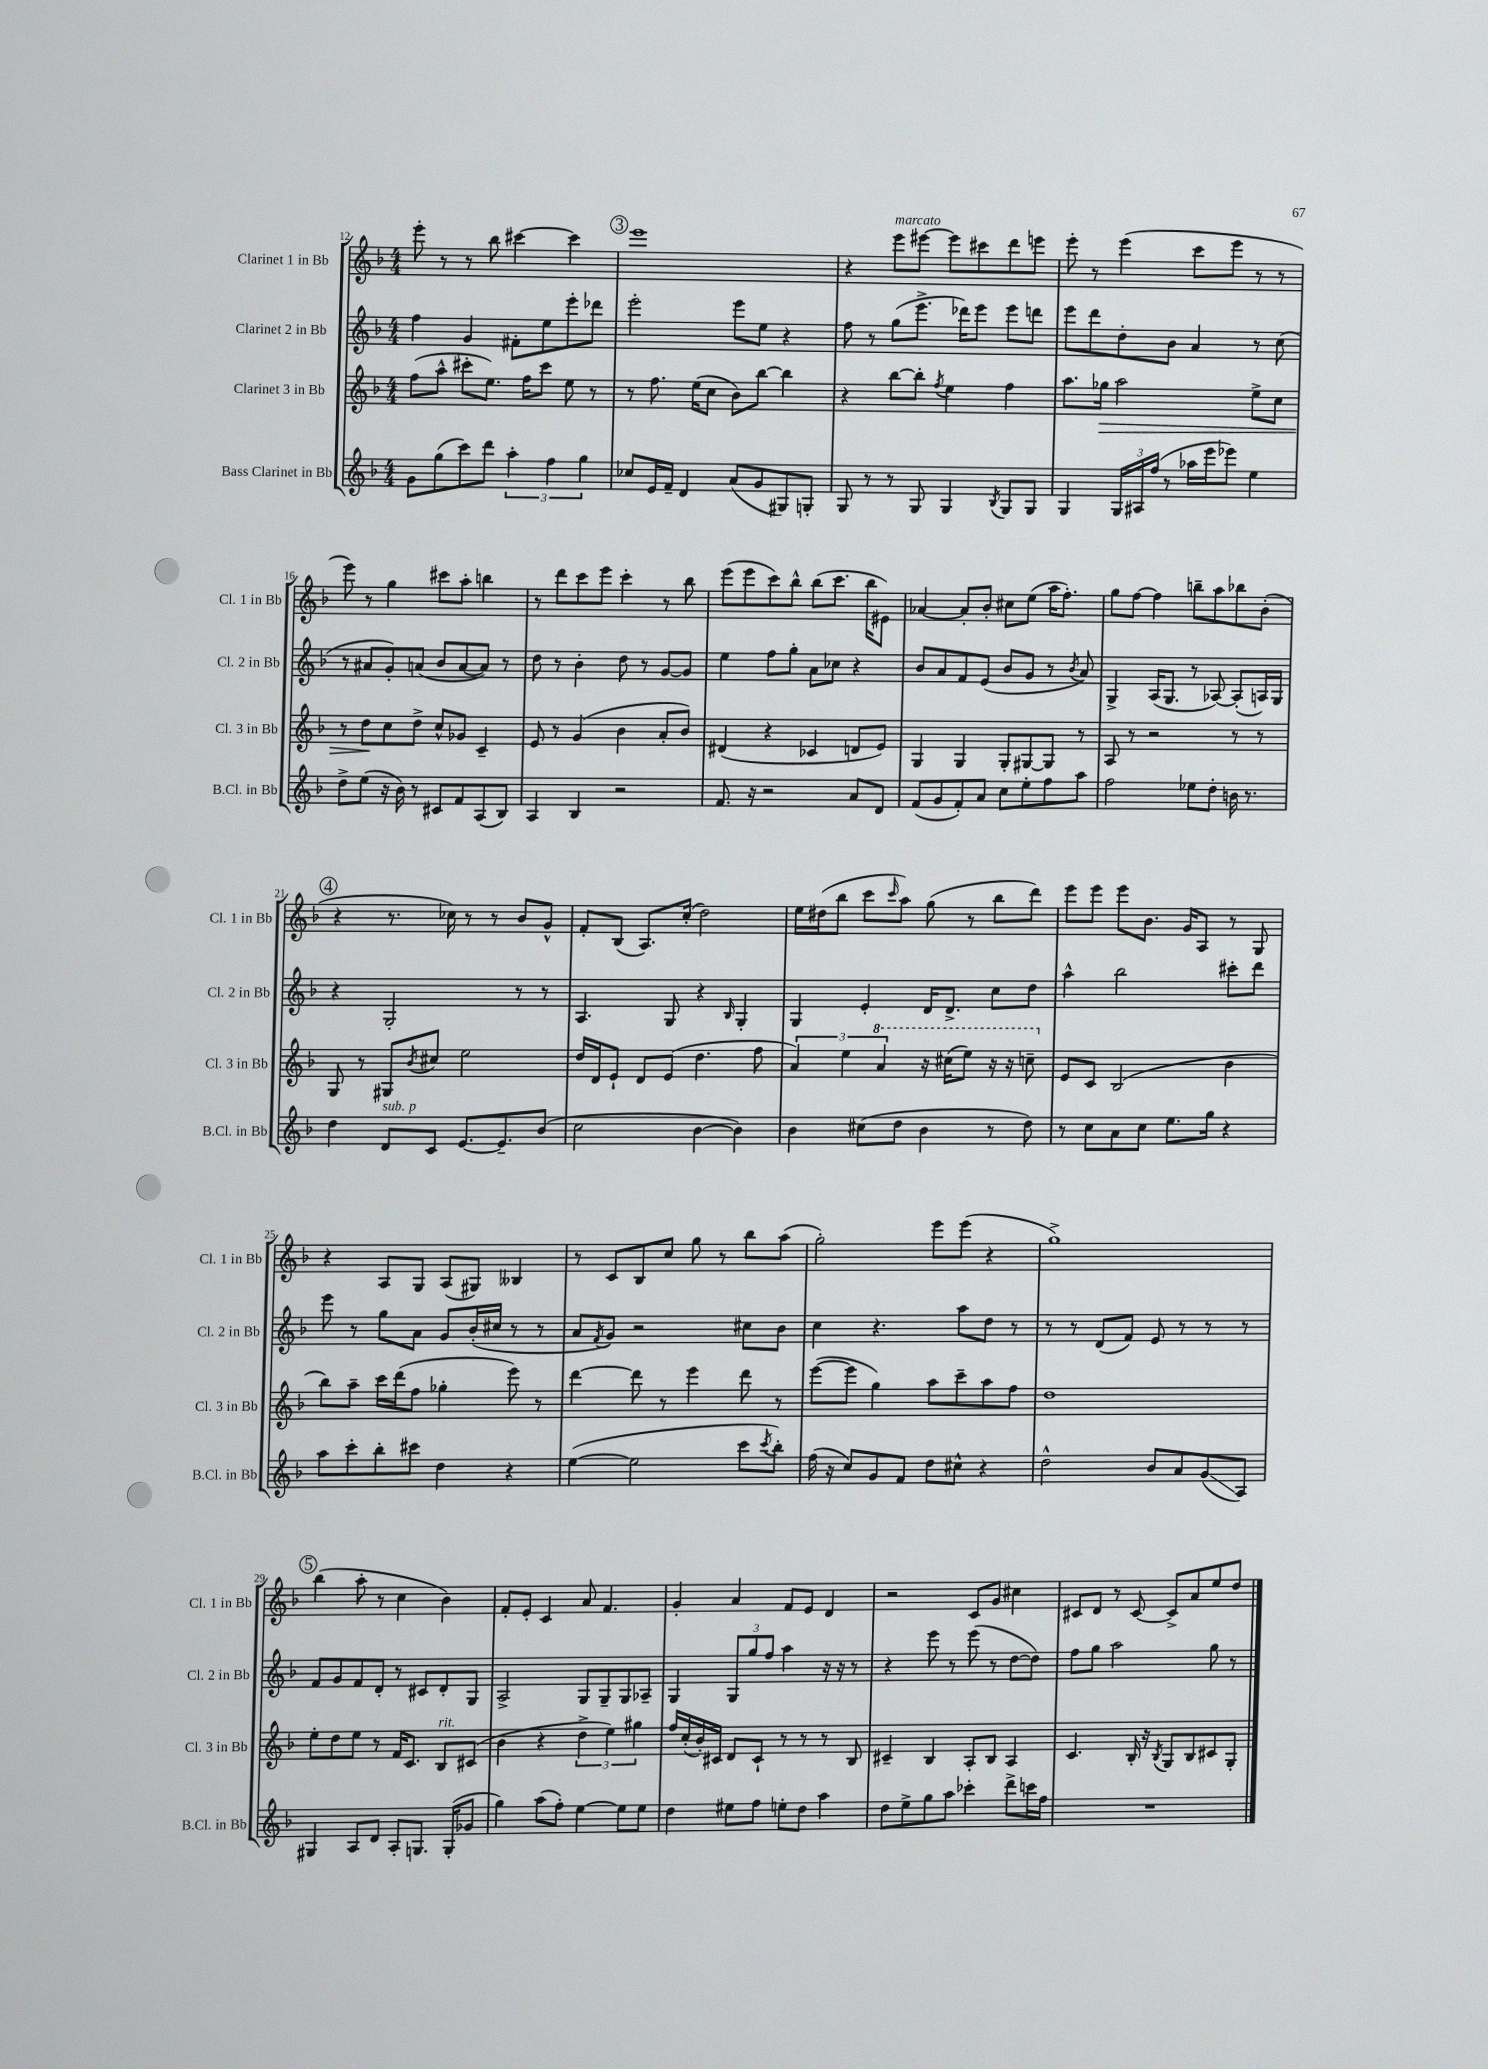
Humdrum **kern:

**kern	**kern	**kern	**kern
*staff4	*staff3	*staff2	*staff1
*clefG2	*clefG2	*clefG2	*clefG2
*k[b-]	*k[b-]	*k[b-]	*k[b-]
*M4/4	*M4/4	*M4/4	*M4/4
8g	(8ff	4ff	8eee'
(8gg	8aa^^	.	8r
8ccc)	8ccc#'	4g	8r
8ddd	8.ee)	.	8bb-
6aa'	.	8f#'	[4ccc#
.	16ff	.	.
.	8ccc#	8ee	.
6ff	.	.	.
.	8ee	8eee'	4ccc#]
6gg	.	.	.
.	8r	8ddd-	.
=	=	=	=
8cc-	8r	2eee'	1eee
16e	8.ff	.	.
16f~	.	.	.
4d	.	.	.
.	(16ee	.	.
.	8cc	.	.
(8a	8b-)	8eee	.
8g	[8bb-	8ee	.
8G#)	4bb-]	4r	.
8G'	.	.	.
=	=	=	=
8G	4r	8ff	4r
8r	.	8r	.
8r	[8bb-	(8gg	8eee
8G	8bb-']	8.eee^	[8eee#
.	8qff	.	.
4G	4ee	.	8eee#]
.	.	16ddd-)	.
.	.	8eee	8ccc#
8qB-	.	.	.
8G	4ff	8eee	8ddd
8G	.	8ddd	8eee
=	=	=	=
4G	8.aa	8eee	8eee'
.	.	8ddd	8r
.	16gg-	.	.
24G	2aa	8dd'	(4eee
24A#	.	.	.
(24ff	.	.	.
8r	.	8b-	.
16aa-	.	4a	8ccc
16eee	.	.	.
8eee-)	.	.	8eee
4ee	8ee^	8r	8r
.	8cc	(8cc	8r
=	=	=	=
8dd^	8r	8r	8eee)
(8ee	8dd	8a#	8r
16r	8cc	8g')	4gg
16b-)	.	.	.
8r	8dd^	(8a	.
8c#	8cc^^	8b-	8ccc#
8f	8g-	[8a	8aa'
(8A	4c~	8a])	4bb
8B-)	.	8r	.
=	=	=	=
4A	8e	8dd	8r
.	8r	8r	8ddd
4B-	(4g	4b-'	8ccc
.	.	.	8eee
2r	4b-	8dd	4ccc'
.	.	8r	.
.	8a'	[8g	8r
.	8b-)	8g]	8bb-
=	=	=	=
8.f	(4d#	4ee	(8eee
.	.	.	8eee
16r	.	.	.
2r	4r	8ff	8ccc)
.	.	8gg'	8bb-^^
.	4c-	8a	(8bb-
.	.	8cc-	8.ccc
8a	8d	4r	.
.	.	.	16bb-
8d	8e)	.	8e#)
=	=	=	=
(8f	4G	8b-	[4a-
8g	.	8a	.
8f')	4G	8f	8a-']
8a	.	(8e	8b-'
8cc	8G'	8b-	8cc#
8ee'	[8G#	8g	(8ee
8ff	8G#]	8r	16aa
.	.	.	8.ff')
.	.	8qb-	.
8aa	8r	8a)	.
=	=	=	=
2ff	8A	4G^	8gg
.	8r	.	[8ff
.	2r	(16A	4ff]
.	.	8.G	.
8ee-	.	8r	8bb~
8dd'	.	[8A-)	8aa
16b	8r	(8A-']	8bb-
8.r	.	.	.
.	8r	16A)	(8b-'
.	.	16G	.
=	=	=	=
4dd	8G	4r	4r
.	8r	.	.
8d	8G#	2G'	8.r
.	8qb-	.	.
8c	8cc#	.	.
.	.	.	16cc-)
[8.e	2ee	.	8r
.	.	.	8r
8.e~]	.	.	.
.	.	8r	8b-
(8b-	.	8r	8g^^
=	=	=	=
2cc	16dd	4.A	8f'
.	16d	.	.
.	8e`	.	(8B-
.	8d	.	8.A)
.	(8e	8G	.
.	.	.	(16cc'
[4b-	4.dd	4r	2dd)
.	.	16qqB-	.
4b-])	.	4G'	.
.	8ff	.	.
=	=	=	=
4b-	6a)	4G	16ee
.	.	.	(16dd#
.	.	.	8bb-
.	6ee	.	.
(8cc#	.	4e'	8ccc
.	6aa	.	.
.	.	.	16qqccc
8dd	.	.	8aa)
4b-	16r	16d	(8gg
.	(16ccc#	8.d^	.
.	8eee)	.	8r
8r	16r	8cc	8bb-
.	16r	.	.
8dd)	8ccc~	8dd	8ddd)
=	=	=	=
8r	8e	4aa^^	8eee
8cc	8c	.	8eee
8a	(2B-	2bb-	8eee
8cc	.	.	8.b-
8.ee	.	.	.
.	.	.	16g
.	.	.	8A
16gg	.	.	.
4r	4b-	8ccc#'	8r
.	.	8ddd	8G
=	=	=	=
8aa	8bb-)	8eee	4r
8ccc'	8aa~	8r	.
8bb-'	16ccc	8gg	8A
.	(16ddd	.	.
8ccc#	8ff	8a	8G
4dd	4gg-'	8g	(8A
.	.	(16b-'	8G#)
.	.	16cc#	.
4r	8eee)	8r	4B--
.	8r	8r	.
=	=	=	=
([4ee	[4ddd	8a	8r
.	.	8qf	.
.	.	8g)	8c
2ee]	8ddd]	2r	8B-
.	8r	.	8cc
.	4eee	.	8gg
.	.	.	8r
8ccc	8ddd	8cc#	8bb-
8qccc	.	.	.
8bb-')	8r	8b-	(8aa
=	=	=	=
(16ff	([8eee	4cc	2gg')
16r	.	.	.
8cc)	8eee]	.	.
8g	4gg)	4.r	.
8f	.	.	.
8dd	8aa	.	8eee
8cc#^^	8ccc~	8aa	(8eee
4r	8aa	8dd	4r
.	8ff	8r	.
=	=	=	=
2dd^^	1dd	8r	1gg^)
.	.	8r	.
.	.	(8d	.
.	.	8f)	.
8b-	.	8e	.
8a	.	8r	.
(8g	.	8r	.
8A)	.	8r	.
=	=	=	=
4G#	8ee'	8f	(4bb-
.	8dd	8g	.
8A	8ee	8f	8aa'
8d	8r	8d'	8r
8A'	16f	8r	4cc
.	8.c	.	.
8.G	.	8c#	.
.	8B-	8d'	4b-)
(16G'	.	.	.
8g-	(8c#	8G	.
=	=	=	=
4gg)	4b-	2A^	8f'
.	.	.	8e'
(8aa	4r	.	4c
8ff')	.	.	.
[4ee	6dd^	8G	8a
.	.	8G~	4.f
.	6ee)	.	.
8ee]	.	8G	.
.	6gg#	.	.
8ee	.	8A-~	.
=	=	=	=
4dd	16ff	4G	4g'
.	(16cc'	.	.
.	16b-')	.	.
.	16c#	.	.
8ee#	8d	12G	4a
.	.	12gg	.
8ff	8c#`	.	.
.	.	12ff	.
8ee'	8r	4aa	8f
8dd	8r	.	8e
4aa	8r	16r	4d
.	.	16r	.
.	8B-	8r	.
=	=	=	=
8dd	4c#~	4r	2r
8ee^	.	.	.
8gg	4B-	8eee	.
8aa	.	8r	.
4ccc-'	8A'	(8eee	8c
.	8B-	8r	8g
8ddd^	4A	[8dd	4cc#
16ccc	.	8dd])	.
16ff	.	.	.
=	=	=	=
1r	4.c	8ff	8c#
.	.	8gg	8d
.	.	2aa	8r
.	16B-'	.	[8c#
.	16r	.	.
.	8qB-	.	.
.	8G	.	8c#^]
.	8B-	.	8a
.	8c#	8gg	8ee
.	8G'	8r	8dd
==	==	==	==
*-	*-	*-	*-
